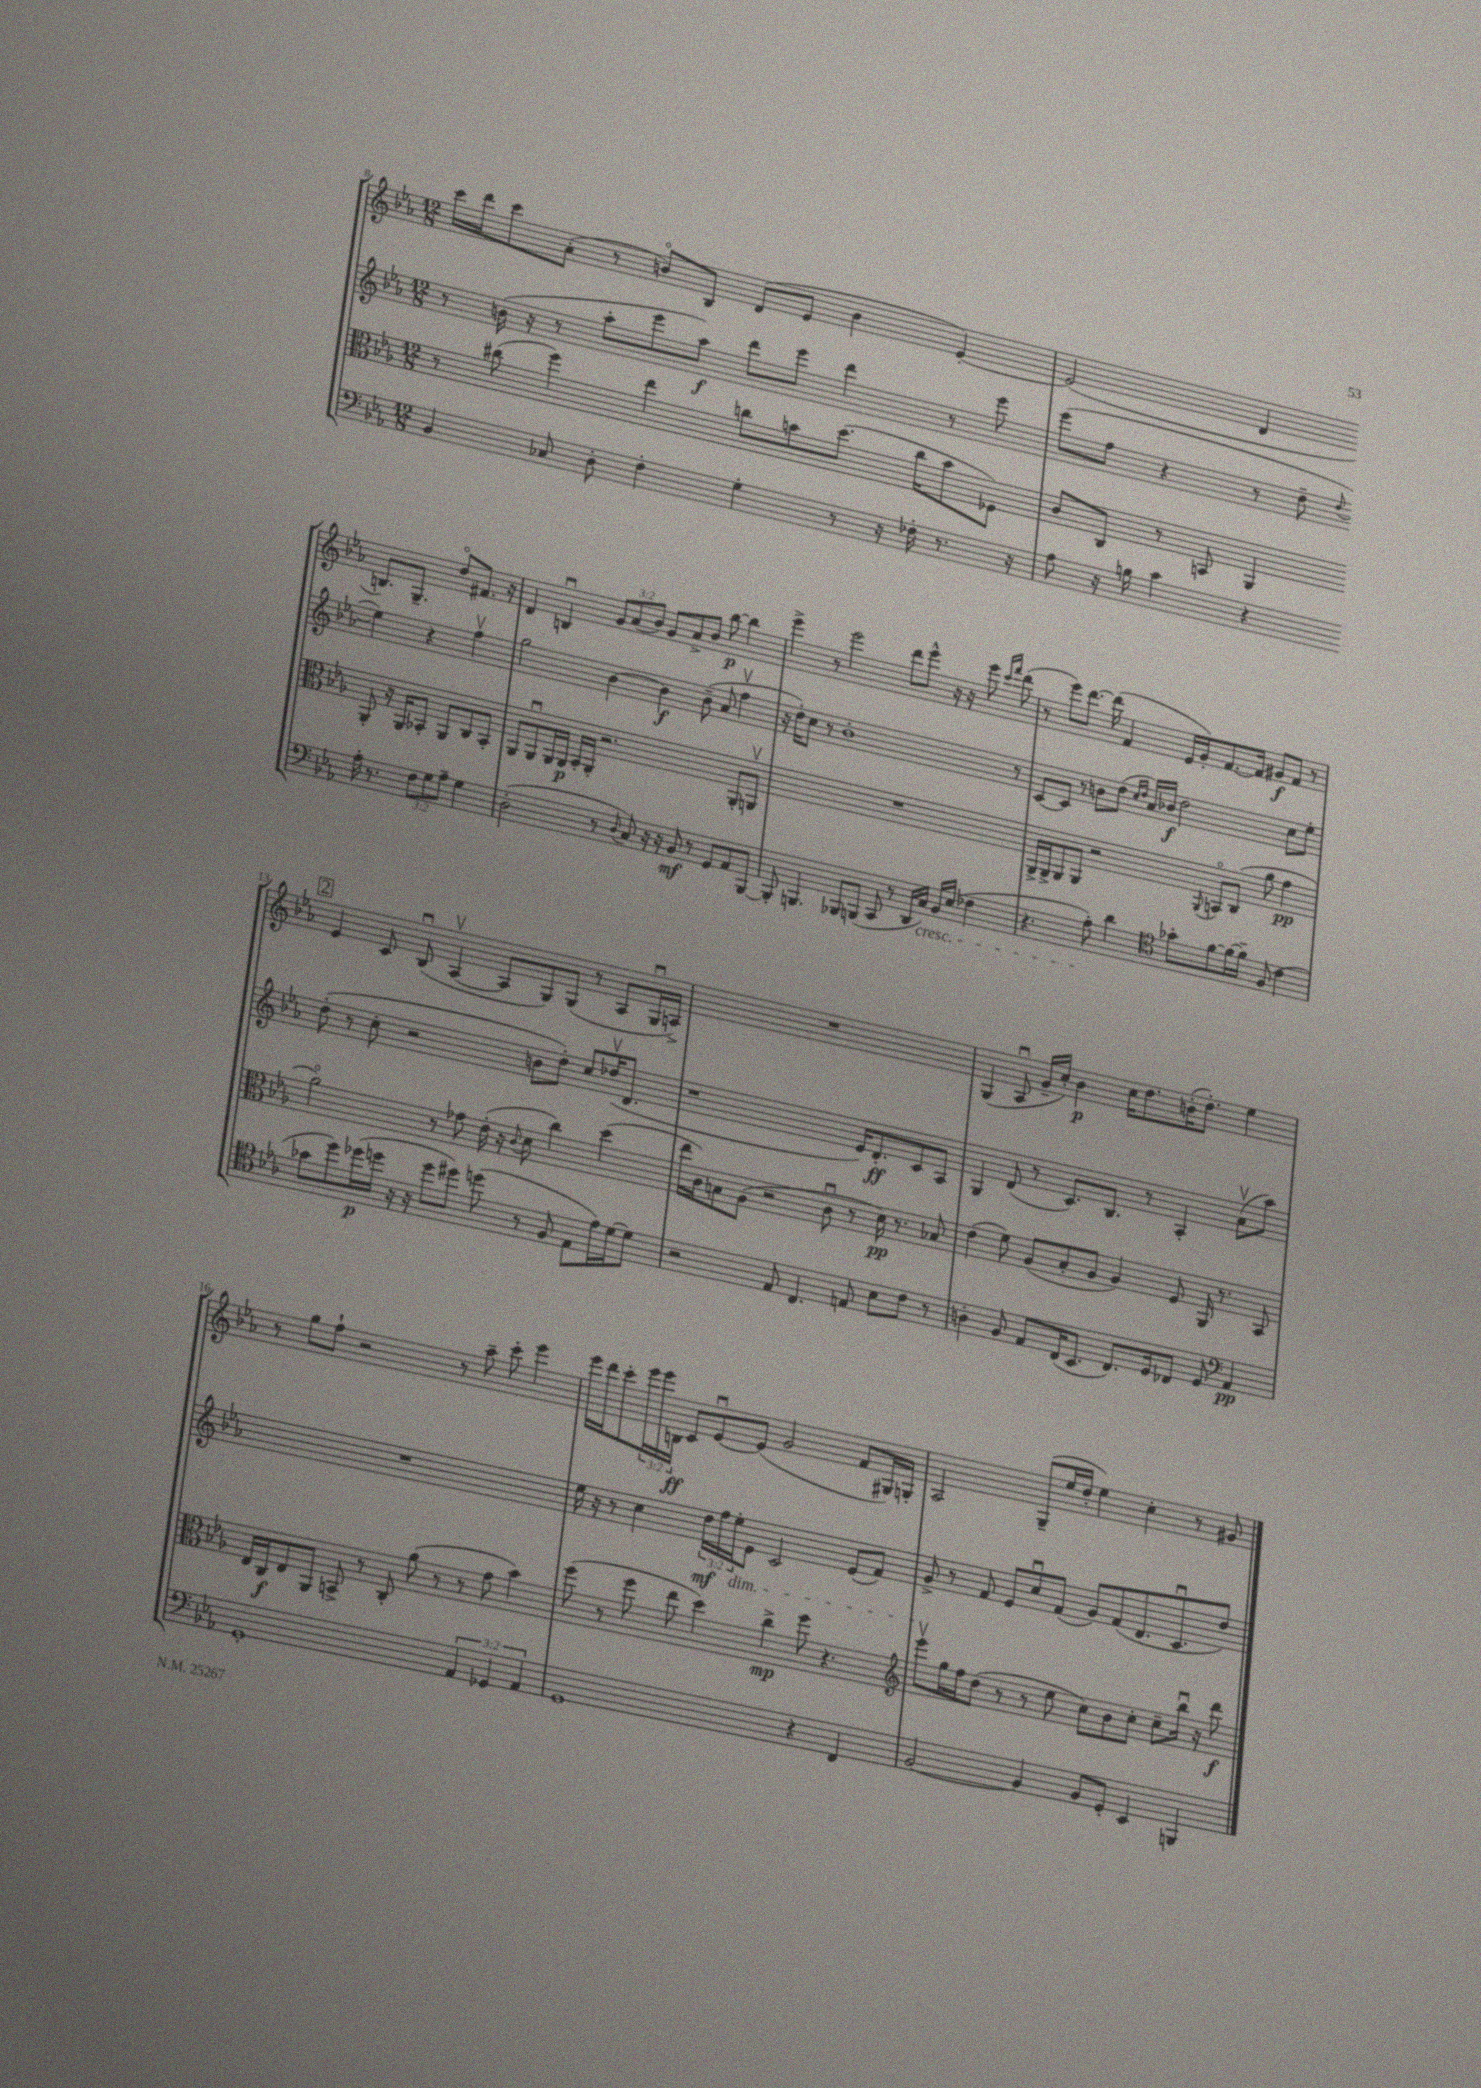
<<
\new StaffGroup <<
\new Staff = "s0" {
    \clef treble \key ees \major \numericTimeSignature \time 12/8 \override Staff.TupletNumber.text = #tuplet-number::calc-fraction-text
    c'''16 d'''16 c'''8 aes'8-.( r8 b'8\flageolet) bes8 d'8( ees'8 b'4 ees'4~-.) |
    ees'2( d'4 b8.) g8.-- d''8\flageolet fis'8. r16 |
    d'4 b4\downbow \tuplet 3/2 { g'8 aes'8( bes'8) } g'8 aes'8-> bes'8 bes''8~\p bes''4 |
    ees'''4-> r8 ees'''2 d'''8 ees'''8-^ r16 r16 ees'''8 \grace { c'''16 f'''16 } d'''8( |
    r8 ees'''8) d'''8.~ d'''16( f'4 ees'16 g'16-.) f'8.~ f'16 gis'8\f f'8 r8 |
    \mark \markup { \box "2" } ees'4 c'8 bes8\downbow( aes4~\upbow aes8 g8) g8( r8 aes8 g16\downbow a16->) |
    R1. |
    g4( aes8\downbow g'16-- c''16-.) bes'4\p c''16 d''8. b'16-.( d''8.-.) ees''4 |
    r8 g''8 f''8-! r2 r8 aes''8-- c'''8-. ees'''4 |
    ees'''16 d'''16 c'''8-. \tuplet 3/2 { ees'''16 ees'''16 b16\ff } c'8 ees'8~\downbow ees'8( g'2 f'8 gis16) g16-. |
    aes2 g8--( ees''16 d''16-. ees''4) c''4-. r8 gis'8 \bar "|." |
}
\new Staff = "s1" {
    \clef treble \key ees \major \numericTimeSignature \time 12/8 \override Staff.TupletNumber.text = #tuplet-number::calc-fraction-text
    r8 b'16( r16 r8 aes''8-. ees'''8 aes''8\f) d'''8 ees'''8 d'''4 r8 ees'''8 |
    ees'''8( f''8 r4 r8 d''8-- \appoggiatura { d''8 } ees''4) r4 f''4\upbow |
    g''2 bes'4~ bes'4\f bes'8--( aes'8 f''4\upbow |
    r16 d''16-.) c''8 r8 bes'1-. r8 |
    c'8~ c'8 r8 b'8 d''8( \grace { c''16 d''16 } aes'16) bes'16\f d''2 c''8 ees''8-. |
    \mark \markup { \box "2" } d''8-.( r8 c''8-. r2 b'8 d''8-.) c''8 des''16\upbow( d'8. |
    r1 ees'16) d'8.-.\ff c'8 aes8 |
    g4 d'8( r8 c'8.) bes8. r8 aes4-. aes'8\upbow( aes''8) |
    R1. |
    ees''16 r16 r8 c''4 \tuplet 3/2 { d''16\mf f''16 ees''16-.\dim } ees'8 c'2 ees'8( f'8) |
    g'8->\! r8 f'8 ees'8 c''8\downbow f'8( g'8) f'8( d'8. c'8.\downbow d''8) \bar "|." |
}
\new Staff = "s2" {
    \clef alto \key ees \major \numericTimeSignature \time 12/8
    r8 cis''8( f''4) ees''4 c''8 b'8 d''8.( c''16 b'8 fes8) |
    c'8 c8 r8 b,8 aes,4 aes,8-. r16 aes,16 bes,8-. aes,8 c8 bes,8-. |
    aes,8 aes,8\downbow aes,16 aes,16\p bes,16-. aes,16-. r2. aes,8-. a,8\upbow |
    R1. |
    aes,16-> aes,16-> aes,8 aes,8 r2 \appoggiatura { aes,8 } b,8\flageolet c8( aes'8 g'4\pp |
    \mark \markup { \box "2" } aes'2\flageolet) r8 ges'8 ees'16-.( r16 \appoggiatura { c'8 } d'8 c''4) d''4( |
    ees''16 c'16) b8 aes8( r2 c'8\downbow r8 d'16\pp) r8. bes8 |
    ees'4( f'8) aes8( bes8-. aes8 aes4) f8 aes,16 r8. bes,8 |
    ees16 c16\f ees8 aes,8 b,8-> r8 c8-. aes'8( r8 r8 g'8 bes'4) |
    f''8( r8 f''8 ees''8 d''4) c''4->\mp f''8 r4. |
    \clef treble ees'''8\upbow g''16 f''16 d''8( r8 r8 ees''8 c''8) bes'8 c''8-. c''8-- bes''16\downbow r16 d'''8\f \bar "|." |
}
\new Staff = "s3" {
    \clef bass \key ees \major \numericTimeSignature \time 12/8 \override Staff.TupletNumber.text = #tuplet-number::calc-fraction-text
    bes,4 ces8 d8-. f4-. g4-. r8 r16 fes16-. r8. r16 |
    aes8 r16 b16 c'4 r4 aes16-. r8. \tuplet 3/2 { f8 g8 aes8-- } g4 |
    d2-.( r8 \appoggiatura { d8 } c8) r16 r16 bes,8\mf r8 g,8 aes,8 bes,,8~ |
    bes,,8-. b,,4. bes,,8 b,,8( c,8 r8 d,16 c16\cresc) bes,16 ees16( fes4 |
    r4. aes8-.\!) d'4 \clef tenor ges'8-. f'8~ f'16~ f'16-- f8( c'4 |
    \mark \markup { \box "2" } ges'8 d''8) des''16\p( d''16 r16 r16 d''8 dis''8) d''8( r8 f8 ees8 ees'16) d'16~ d'8 |
    r2 ees8 c4. e8 bes8 c'8 r8 |
    a4-. f8 ees8 c16( bes,8. c8.) d16 ces8 d8 \clef bass aes,4\pp |
    g,1-. \tuplet 3/2 { aes,4 ges,4 aes,4 } |
    g,1 r4 f,4 |
    bes,2~ bes,4 bes,8 g,8-. ees,4 b,,4 \bar "|." |
}
>>
>>
\layout { \context { \Score currentBarNumber = #8 } }
